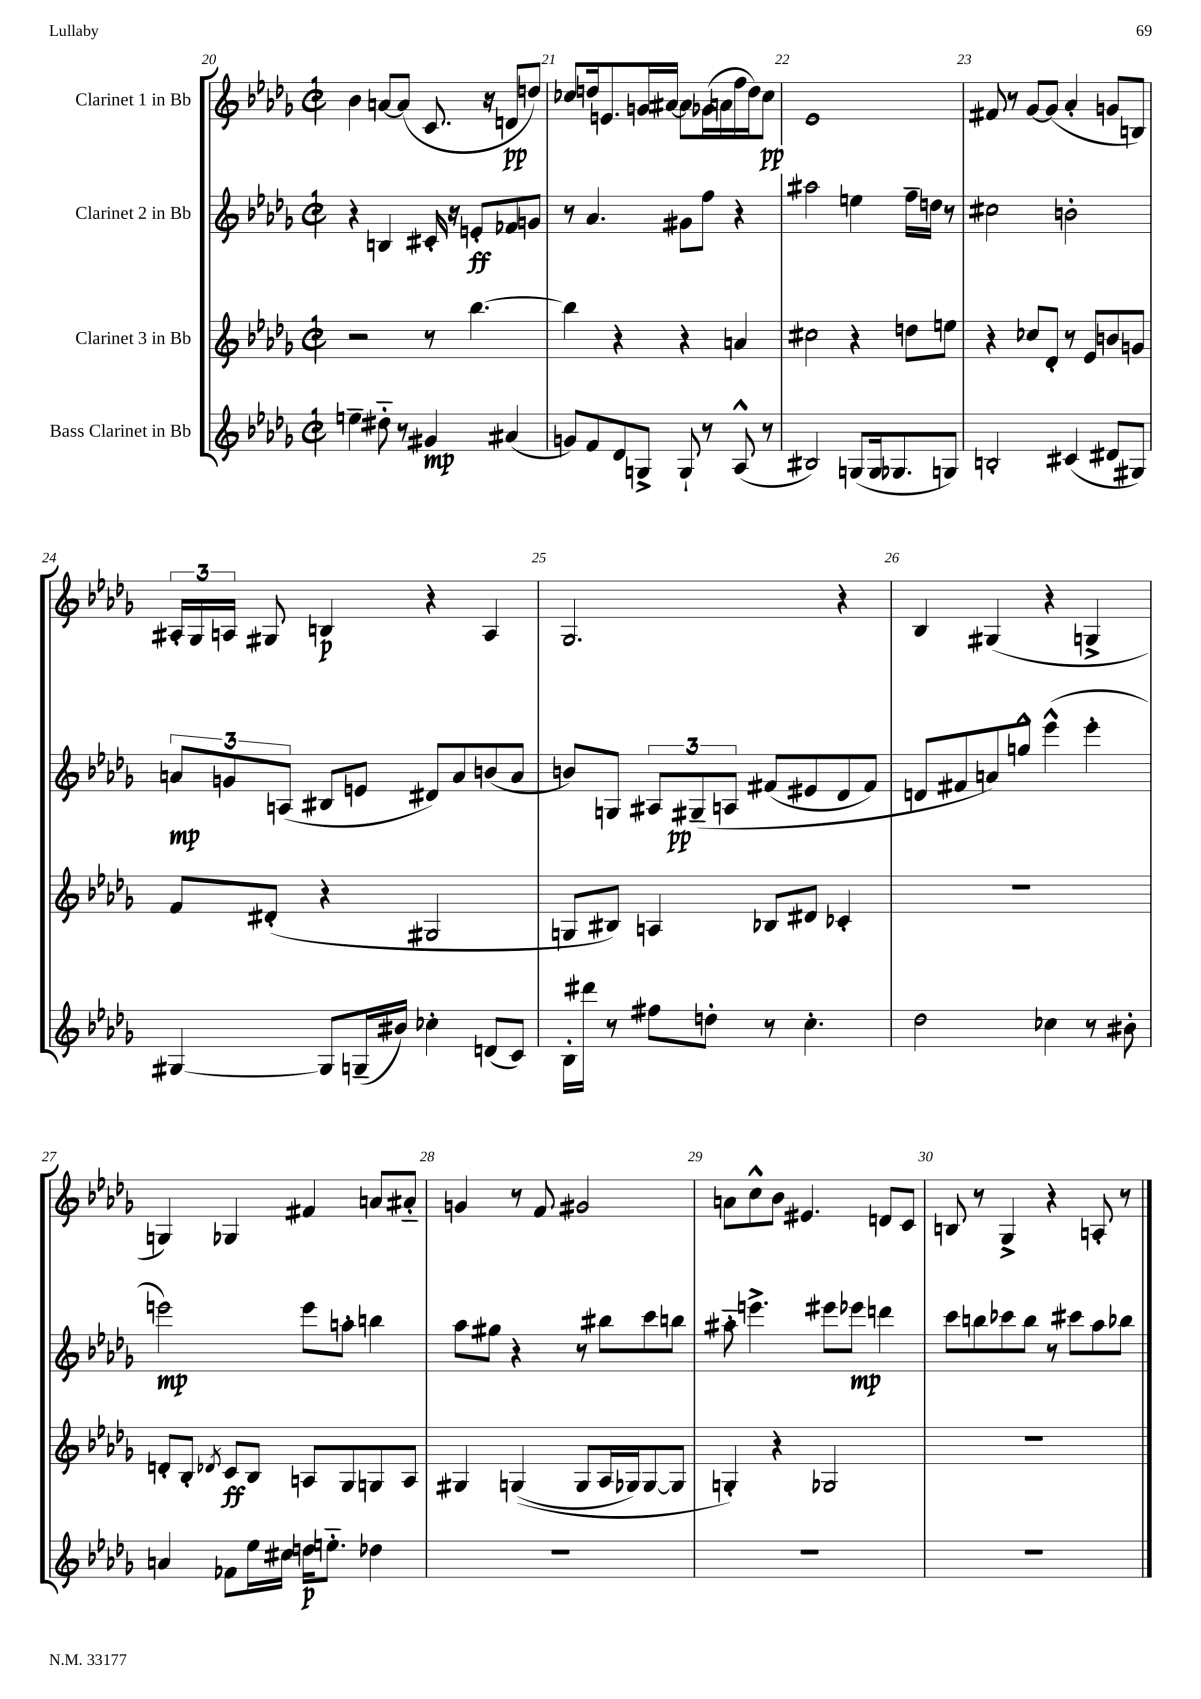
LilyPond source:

<<
\new StaffGroup <<
\new Staff = "s0" \with { instrumentName = "Clarinet 1 in Bb" } {
    \clef treble \key des \major \defaultTimeSignature \time 2/2
    \autoBeamOff bes'4 a'8[~ a'8]( c'8. r16 d'8[\pp d''8]) |
    ces''8[ d''16 e'8. g'16 ais'16]~ ais'8[ ges'16( a'16 f''16 d''16) ces''8]\pp |
    ees'1 |
    fis'8 r8 ges'8[~ ges'8]( aes'4-. g'8[ b8]) |
    \tuplet 3/2 { ais16[-. ges16 a16] } gis8 b4\p r4 a4 |
    ges2. r4 |
    bes4 gis4( r4 g4-> |
    g4) ges4 fis'4 a'8[ ais'8]-_ |
    g'4 r8 f'8 gis'2 |
    a'8[ c''8-^ bes'8] eis'4. d'8[ c'8] |
    b8 r8 ges4-> r4 a8-. r8 \bar "|." |
}
\new Staff = "s1" \with { instrumentName = "Clarinet 2 in Bb" } {
    \clef treble \key des \major \defaultTimeSignature \time 2/2
    \autoBeamOff r4 b4 cis'16-. r16 e'8[-.\ff fes'8 g'8] |
    r8 aes'4. gis'8[ f''8] r4 |
    ais''2 e''4 f''16[-- d''16] r8 |
    cis''2 b'2-. |
    \tuplet 3/2 { a'8[\mp g'8 a8]( } bis8[ e'8] dis'8[) a'8 b'8( a'8] |
    b'8[) g8] \tuplet 3/2 { ais8[ gis8--\pp\( a8] } fis'8[( eis'8 des'8 fis'8]) |
    d'8[ fis'8 a'8\) g''8]-^ ees'''4-^( ees'''4-. |
    e'''2\mp) e'''8[ a''8]-. b''4 |
    aes''8[ gis''8] r4 r8 bis''8[ c'''8 b''8] |
    ais''8-_ e'''4.-> eis'''8[ ees'''8]\mp d'''4 |
    c'''8[ b''8 ces'''8 b''8] r8 cis'''8[ aes''8 bes''8] \bar "|." |
}
\new Staff = "s2" \with { instrumentName = "Clarinet 3 in Bb" } {
    \clef treble \key des \major \defaultTimeSignature \time 2/2
    \autoBeamOff r2 r8 bes''4.~ |
    bes''4 r4 r4 a'4 |
    cis''2 r4 d''8[ e''8] |
    r4 ces''8[ des'8]-. r8 ees'8[ b'8 g'8] |
    f'8[ dis'8]-.( r4 gis2 |
    g8[ bis8]) a4 bes8[ dis'8] ces'4-. |
    R1 |
    d'8[-. bes8]-. \acciaccatura { des'8 } c'8[\ff bes8] a8[ ges8 g8 a8] |
    gis4 g4(\( g8[ aes16 ges16) ges8~ ges8] |
    g4-.\) r4 ges2 |
    r1 \bar "|." |
}
\new Staff = "s3" \with { instrumentName = "Bass Clarinet in Bb" } {
    \clef treble \key des \major \defaultTimeSignature \time 2/2
    \autoBeamOff e''4-- dis''8-_ r8 gis'4\mp ais'4( |
    g'8[) f'8 des'8 g8]-> g8-! r8 aes8-^( r8 |
    bis2) g8[( g16 ges8. g8]) |
    b2-. cis'4( dis'8[ gis8]) |
    gis4~ gis8[ g16--( bis'16]) ces''4-. d'8[( c'8]) |
    bes16[-. dis'''16] r8 fis''8[ d''8]-. r8 c''4.-. |
    des''2 ces''4 r8 bis'8-. |
    a'4 fes'8[ ees''16 cis''16] d''16[\p e''8.]-_ des''4 |
    R1 |
    R1 |
    R1 \bar "|." |
}
>>
>>
\layout { \context { \Score currentBarNumber = #20 \override BarNumber.break-visibility = ##(#f #t #t) barNumberVisibility = #all-bar-numbers-visible } }
